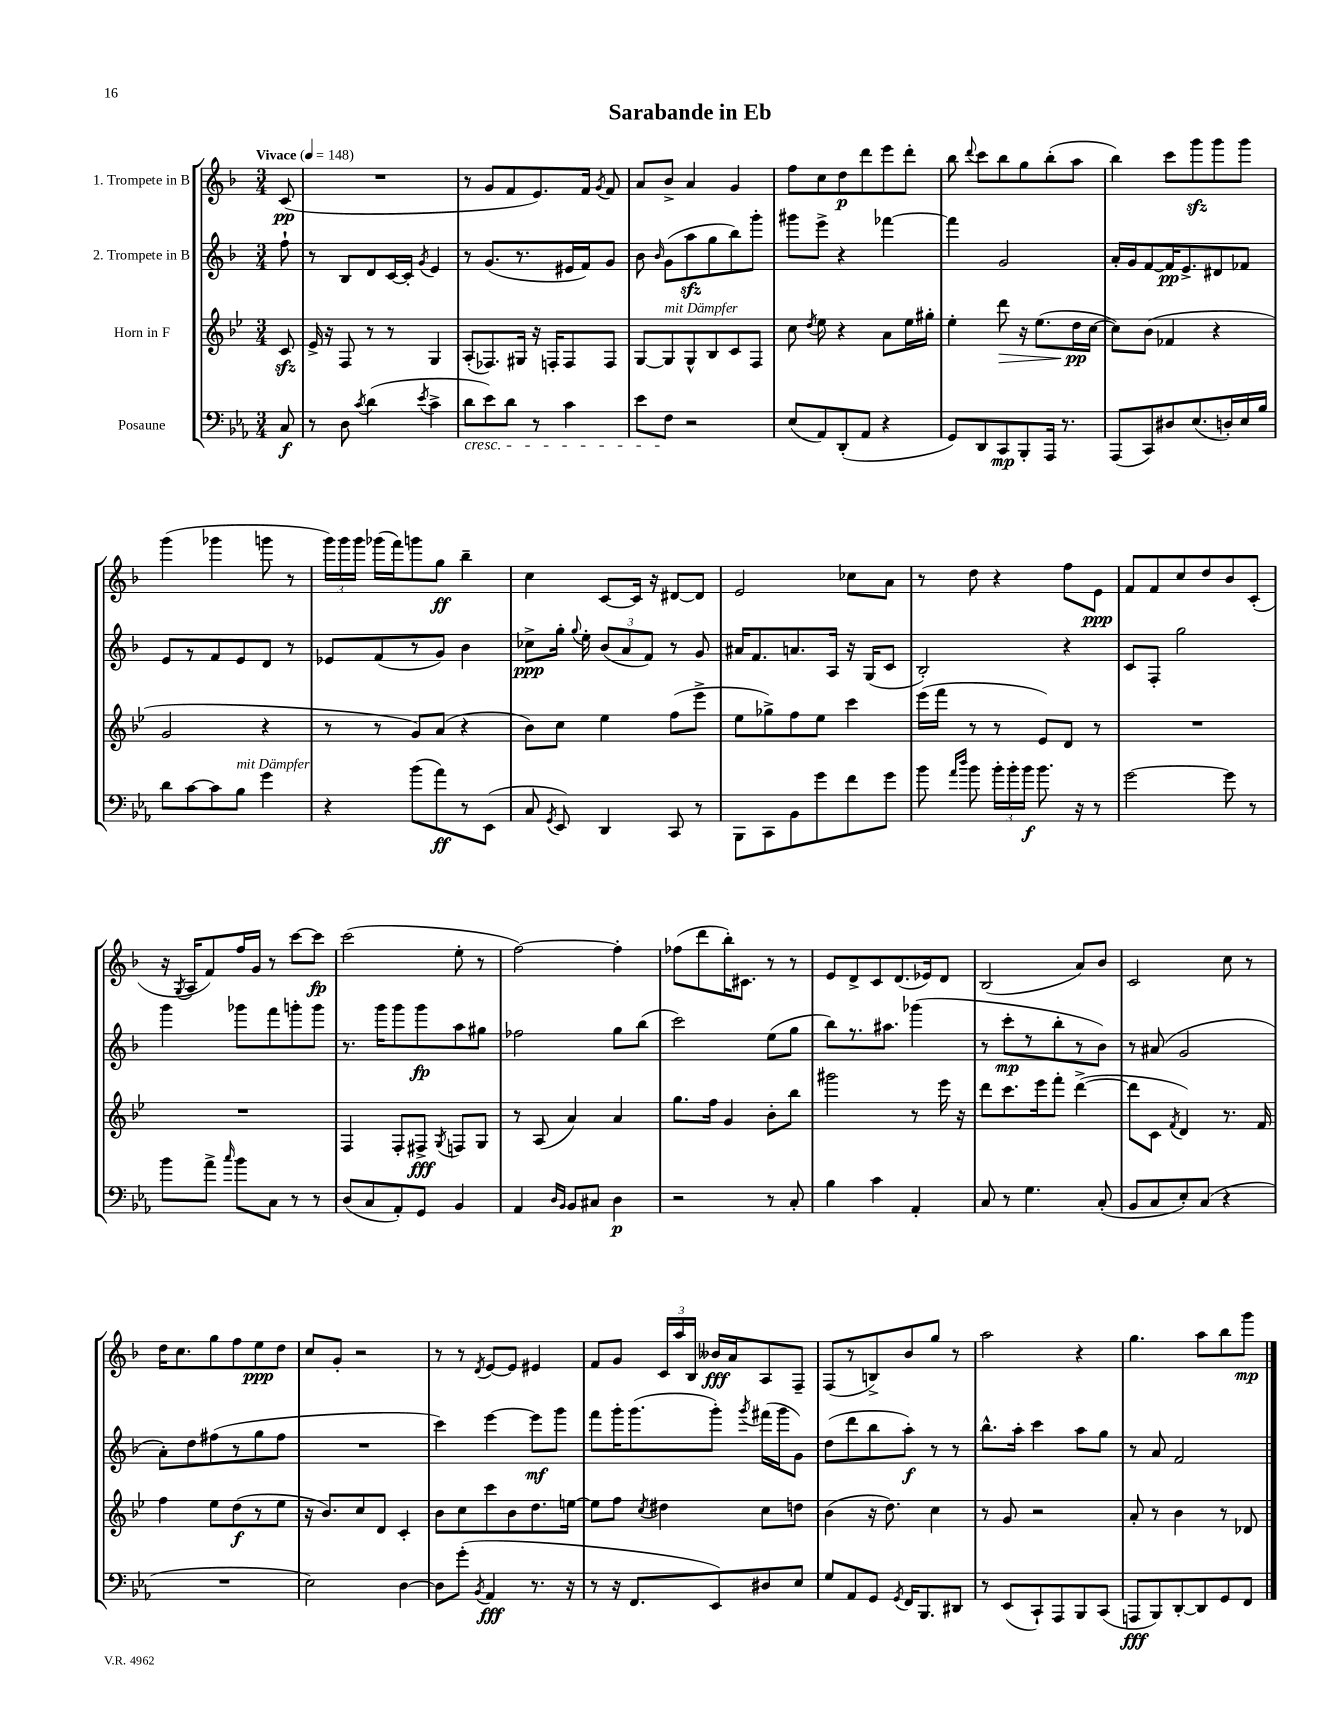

**kern	**kern	**kern	**kern
*staff4	*staff3	*staff2	*staff1
*clefF4	*clefG2	*clefG2	*clefG2
*k[b-e-a-]	*k[b-e-]	*k[b-]	*k[b-]
*M3/4	*M3/4	*M3/4	*M3/4
*MM148	*MM148	*MM148	*MM148
8C	8c	8ff`	(8c
=	=	=	=
8r	16e-^	8r	2.r
.	16r	.	.
8D	8F	8B-	.
8qc	.	.	.
(4d	8r	8d	.
.	8r	[16c	.
.	.	16c']	.
8qe-	.	8qg	.
4c^	4G	4e	.
=	=	=	=
8d	(8A'	8r	8r
8e-)	8.F-)	(8.g	8g
8d	.	.	8f
.	16G#	8.r	.
8r	16r	.	8.e)
.	16F'	.	.
4c	8F	16e#	.
.	.	16f)	16f
.	.	.	8qg
.	8F	8g	8f
=	=	=	=
8e-	[8G	8b-	8a
.	.	16qqb-	.
8F	8G]	(8g	8b-^
2r	8G^^	8aa	4a
.	8B-	8gg	.
.	8c	8bb-)	4g
.	8F	8ggg'	.
=	=	=	=
(8E-	8cc	8ggg#	8ff
.	8qdd	.	.
8AA-)	8ee-	8eee^	8cc
(8DD'	4r	4r	8dd
8AA-	.	.	8ddd
4r	8a	[4fff-	8eee
.	16ee-	.	8ddd'
.	16gg#'	.	.
=	=	=	=
8GG)	4ee-'	4fff-]	8bb-
.	.	.	8qqddd
8DD	.	.	8ccc
8CC	8ddd	2g	8bb-
8BBB-'	16r	.	8gg
.	(8.ee-	.	.
16AAA-	.	.	(8bb-'
8.r	.	.	.
.	16dd	.	8aa
.	[16cc	.	.
=	=	=	=
(8AAA-	8cc])	16a'	4bb-)
.	.	16g	.
8CC)	(8b-	[8f	.
8D#	4f-	16f]	8ccc
.	.	8.e^	.
(8.E-	.	.	8ggg
.	4r	8d#	8ggg
16D')	.	.	.
16E-	.	8f-	8ggg
16B-	.	.	.
=	=	=	=
8d	2g	8e	(4ggg
[8c	.	8r	.
8c]	.	8f	4ggg-
8B-	.	8e	.
4g	4r	8d	8ggg
.	.	8r	8r
=	=	=	=
4r	8r	8e-	24ggg)
.	.	.	24ggg
.	.	.	24ggg
.	8r	(8f	(16ggg-
.	.	.	16fff)
(8b-	8g)	8r	8ggg
8a-)	(8a	8g)	8gg
8r	4r	4b-	4bb-~
(8EE-	.	.	.
=	=	=	=
8C	8b-)	8cc-^	4cc
8qGG	.	.	.
8EE-)	8cc	16gg'	.
.	.	8qqgg	.
.	.	16ee'	.
4DD	4ee-	(12b-	[8c
.	.	12a	.
.	.	.	16c]
.	.	12f)	.
.	.	.	16r
8CC	(8ff	8r	[8d#
8r	8eee-^	8g	8d#]
=	=	=	=
8BBB-	8ee-	16a#	2e
.	.	8.f	.
8CC	8gg-^)	.	.
8BB-	8ff	8.a	.
8g	8ee-	.	.
.	.	16A	.
8f	4ccc	16r	8cc-
.	.	(16G	.
8g	.	8c	8a
=	=	=	=
8b-	(16eee-	2B-')	8r
.	16fff	.	.
16qqa-	.	.	.
16qqdd	.	.	.
8b-	8r	.	8dd
24b-'	8r	.	4r
24b-'	.	.	.
24b-	.	.	.
8.b-	8e-)	.	.
.	8d	4r	8ff
16r	.	.	.
8r	8r	.	8e
=	=	=	=
[2g	2.r	8c	8f
.	.	8F'	8f
.	.	2gg	8cc
.	.	.	8dd
8g]	.	.	8b-
8r	.	.	(8c'
=	=	=	=
8b-	2.r	4ggg	16r
.	.	.	8qG
.	.	.	16A
8a-^	.	.	8f)
16qqcc	.	.	.
8b-	.	8ggg-	16ff
.	.	.	16g
8C	.	8fff	8r
8r	.	8ggg'	[8ccc
8r	.	8ggg	8ccc]
=	=	=	=
(8D	4F	8.r	(2ccc
8C	.	.	.
.	.	16ggg	.
8AA-')	8F'	8ggg	.
8GG	8F#^	8ggg	.
.	8qG	.	.
4BB-	8F	8aa	8ee'
.	8G	8gg#	8r
=	=	=	=
4AA-	8r	2ff-	[2ff)
.	(8A	.	.
16qqD	.	.	.
16qqBB-	.	.	.
8BB-	4a)	.	.
8C#	.	.	.
4D	4a	8gg	4ff']
.	.	(8bb-	.
=	=	=	=
2r	8.gg	2ccc)	(8ff-
.	.	.	8ddd
.	16ff	.	.
.	4g	.	16bb-')
.	.	.	8.c#
8r	8b-'	(8ee	8r
8C'	8bb-	8gg	8r
=	=	=	=
4B-	2ggg#	8bb-)	8e
.	.	8.r	8d^
4c	.	.	8c
.	.	8.aa#	.
.	.	.	(8.d
4AA-'	8r	(4ggg-	.
.	.	.	16e-)
.	16eee-	.	8d
.	16r	.	.
=	=	=	=
8C	8ddd	8r	(2B-
8r	8.ccc	8ccc'	.
4.G	.	8r	.
.	16eee-	.	.
.	8fff'	8bb-'	.
.	([4ddd^	8r	8a)
(8C'	.	8b-)	8b-
=	=	=	=
8BB-	8ddd]	8r	2c
8C	8c	(8a#	.
.	8qf	.	.
8E-')	4d)	2g	.
(8C	.	.	.
4r	8.r	.	8cc
.	.	.	8r
.	16f	.	.
=	=	=	=
2.r	4ff	8a')	16dd
.	.	.	8.cc
.	.	8dd	.
.	8ee-	(8ff#	8gg
.	(8dd	8r	8ff
.	8r	8gg	8ee
.	8ee-	8ff#	8dd
=	=	=	=
2E-)	16r	2.r	8cc
.	8.b-)	.	.
.	.	.	8g'
.	8cc	.	2r
.	8d	.	.
[4D	4c'	.	.
=	=	=	=
8D]	8b-	4ccc)	8r
(8g'	8cc	.	8r
8qBB-	.	.	8qd
4AA-	8ccc	[4eee	[8e
.	8b-	.	8e]
8.r	8.dd	8eee]	4e#
.	.	8ggg	.
16r	[16ee	.	.
=	=	=	=
8r	8ee]	8fff	8f
16r	8ff	16ggg'	8g
8.FF	.	(8.ggg	.
.	8qcc	.	.
.	4dd#	.	24c
.	.	.	24aa
.	.	.	24B-
8EE-)	.	8ggg')	16b--
.	.	.	16a
.	.	8qggg	.
8D#	8cc	(16fff#	8A
.	.	16ggg	.
8E-	8dd	8g)	8F~
=	=	=	=
8G	(4b-	(8dd	(8F
8AA-	.	8ddd	8r
8GG	16r	8bb-	8B^)
.	8.dd)	.	.
8qGG	.	.	.
16FF	.	8aa')	8b-
8.BBB-	.	.	.
.	4cc	8r	8gg
8DD#	.	8r	8r
=	=	=	=
8r	8r	8.bb-^^	2aa
(8EE-	8g	.	.
.	.	16aa'	.
8CC`)	2r	4ccc	.
8AAA-	.	.	.
8BBB-	.	8aa	4r
(8CC	.	8gg	.
=	=	=	=
8AAA	8a'	8r	4.gg
8BBB-)	8r	8a	.
[8DD'	4b-	2f	.
8DD]	.	.	8aa
8GG	8r	.	8bb-
8FF	8d-	.	8ggg
==	==	==	==
*-	*-	*-	*-
